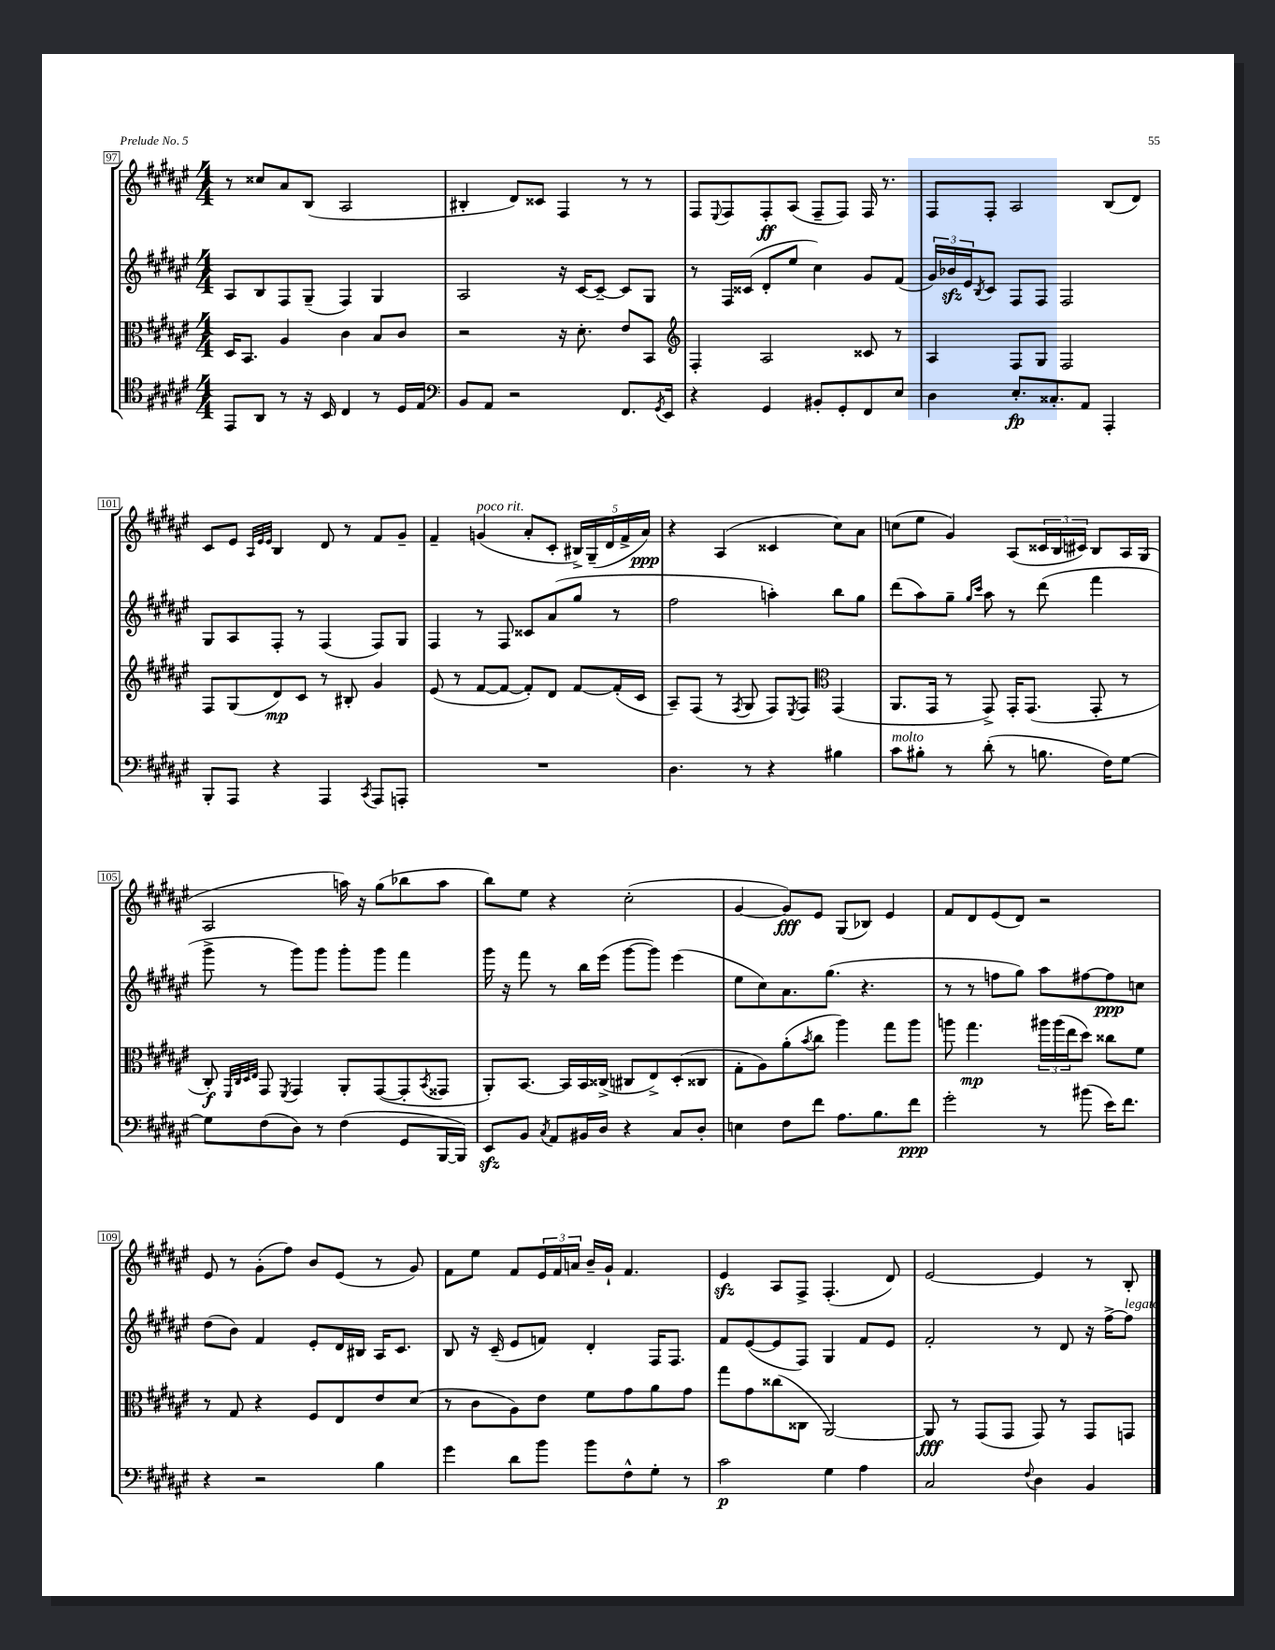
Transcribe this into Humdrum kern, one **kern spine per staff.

**kern	**kern	**kern	**kern
*staff4	*staff3	*staff2	*staff1
*clefC4	*clefC3	*clefG2	*clefG2
*k[f#c#g#d#a#e#]	*k[f#c#g#d#a#e#]	*k[f#c#g#d#a#e#]	*k[f#c#g#d#a#e#]
*M4/4	*M4/4	*M4/4	*M4/4
8EE#/L	16D#/LK	8A#/L	8r
.	8.BB/J	.	.
8AA#/J	.	8B/	8cc##/L
8r	4A#/	8F#/	8a#/
16r	.	(8G#~/J	(8B/J
16BB/	.	.	.
4C#/	4c#\	4F#/)	2A#/
8r	8B/L	4G#/	.
16D#/LL	8c#/J	.	.
16E#/JJ	.	.	.
=	=	=	=
*clefF4	*	*	*
8BB/L	2r	2A#/	4B#'/
8AA#/J	.	.	.
2r	.	.	8d#/L)
.	.	.	8c##/J
.	16r	16r	4F#/
.	8.d#'\	[16c#/LK	.
.	.	8c#~/_J	.
8.FF#/L	8e#/L	8c#/]L	8r
.	8BB/J	8G#/J	8r
8qGG#/	.	.	.
16EE#/Jk	.	.	.
=	=	=	=
*	*clefG2	*	*
4r	4F#'/	8r	8F#/L
.	.	.	8qqE#/
.	.	16F#/LL	8F#/
.	.	(16c##/JJ	.
4GG#/	2A#/	8d#'/L	8F#'/
.	.	8ee#/J	(8A#/J
8BB#'/L	.	4cc#\)	8F#~/L
8GG#'/	.	.	8F#/J)
8FF#/	8c##/	8g#/L	16F#/
.	.	.	8.r
8E#/J	8r	(8f#/J	.
=	=	=	=
4D#\	4A#/	24g#/LL)	8F#/L
.	.	24b-/	.
.	.	24e#/J	.
.	.	8qB/	.
.	.	8c#/J	8F#'/J
8.E#'/L	8F#/L	8F#/L	2A#/
.	8G#/J	8F#/J	.
8.C##'/	.	.	.
.	2F#/	2F#/	.
8AA#/J	.	.	.
4AAA#'/	.	.	(8B/L
.	.	.	8d#/J)
=	=	=	=
8BBB'/L	8F#/L	8G#/L	8c#/L
8AAA#/J	(8G#/	8A#/	8e#/J
.	.	.	32qqA#/LLL
.	.	.	32qqe#/
.	.	.	32qqe#/JJJ
4r	8d#/)	8F#'/J	4B/
.	8c#/J	8r	.
4AAA#/	8r	(4F#/	8d#/
.	8B#'/	.	8r
8qCC#/	.	.	.
8AAA#/L	4g#/	8F#/L)	8f#/L
8AAA'/J	.	8G#/J	8g#~/J
=	=	=	=
1r	(8e#/	4F#/	4f#~/
.	8r	.	.
.	[8f#/L	8r	(4g/
.	8f#/_J	8F#/	.
.	8f#'/]L)	8c##/L	8a#'/L
.	8d#/J	(8a#/	8c#'/J
.	[8f#/L	8gg#/J	20B#^/LL)
.	.	.	(20G#~/
.	.	.	20d#/
.	(16f#'/]L	8r	.
.	.	.	20f#^/
.	16c#/JJ	.	.
.	.	.	20a#/JJ)
=	=	=	=
4.D#\	8A#~/L)	2ff#\	4r
.	(8F#/J	.	.
.	8r	.	(4A#/
.	8qF#/	.	.
8r	8G#/	.	.
4r	8F#/L)	4aa'\)	4c##/
.	8qE#/	.	.
.	8F#/J	.	.
*	*clefC3	*	*
4B#\	(4GG#/	8bb\L	8cc#\L)
.	.	8gg#\J	8a#\J
=	=	=	=
8c#\L	8.AA#/L	(8ddd#\L	(8cc\L
8B#'\J	.	8aa#\)	8ee#\J
.	16GG#/Jk	.	.
8r	8r	8gg#~\J	4g#/)
.	.	16qqgg#/LL	.
.	.	16qqccc#/JJ	.
(8d#'\	8GG#^/)	8aa#\	.
8r	16GG#'/LK	8r	(8A#/L
.	(8.GG#/J	.	.
8.B\	.	(8ddd#\	24c##/L
.	.	.	24B/
.	.	.	24c#/JJ)
.	8GG#'/	4fff#\	8B/L
16F#\LK)	.	.	.
[8G#\J	8r	.	16A#/L
.	.	.	(16G#/JJ
=	=	=	=
8G#\]L	8C#'/)	8ggg#^\	2A#/
.	32qqFF#/LLL	.	.
.	32qqC#/	.	.
.	32qqD#/	.	.
.	32qqE#/JJJ	.	.
(8F#\	8GG#/	8r	.
.	8qFF#/	.	.
8D#\J)	4GG#/	8ggg#\L)	.
8r	.	8ggg#\J	.
(4F#\	8AA#'/L	8ggg#'\L	16aa\)
.	.	.	16r
.	([8GG#/	8ggg#\J	(8gg#\L
8GG#/L	8GG#'/]	4fff#\	8bb-\
.	8qBB/	.	.
[16BBB/L	8GG##/J	.	8aa\J
16BBB/]JJ)	.	.	.
=	=	=	=
8EE#/L	8AA#'/L)	16ggg#\	8bb\L)
.	.	16r	.
8BB/J	[8.BB/J	8fff#\	8ee#\J
8qC#/	.	.	.
8AA#/L	.	8r	4r
.	16BB/]LL	.	.
16BB#/L	16BB/	16bb\LL	.
16D#/JJ	(16C##^/JJ	(16eee#\JJ	.
4r	8C#/L	[8ggg#\L	(2cc#'\
.	8E#^/)	8ggg#\]J)	.
8C#/L	(8D#'/	(4eee#\	.
8D#'/J	8C##/J	.	.
=	=	=	=
4E\	8G#'\L	8ee#\L	[4g#/
.	8A#\)	8cc#\)	.
8F#\L	(8a#'\	8.a#\	8g#/]L)
.	8qb/	.	.
8f#\J	8cc#\J	.	8e#/J
.	.	(8.gg#\J	.
8.A#\L	4aa#\)	.	(8G#/L
.	.	4.r	8B-/J)
8.B\	.	.	.
.	8gg#\L	.	4e#/
8f#\J	8aa#\J	.	.
=	=	=	=
2g#'\	8aa\	8r	8f#/L
.	4.gg#\	8r	8d#/
.	.	8ff\L	(8e#/
.	.	8gg#\J)	8d#/J)
8r	24aa#\LL	8aa#\L	2r
.	(24aa#\	.	.
.	24ee#\J	.	.
(8b#\	8dd#\J)	[8ff#\	.
16e#\LK)	8cc##\L	8ff#\]	.
8.f#\J	.	.	.
.	8f#\J	8cc\J	.
=	=	=	=
4r	8r	(8dd#\L	8e#/
.	8G#/	8b\J)	8r
2r	4r	4f#/	(8g#'\L
.	.	.	8ff#\J)
.	8F#/L	8e#'/L	8b/L
.	8E#/	16d#/L	(8e#/J
.	.	16B#/JJ	.
4B\	8e#/	16A#/LK	8r
.	.	8.c#/J	.
.	(8d#/J	.	8g#/)
=	=	=	=
4g#\	8r	8B/	8f#\L
.	8c#\L	16r	8ee#\J
.	.	(16c#~/	.
8d#\L	8A#\)	8e#/L	8f#/L
8b\J	8e#\J	8f/J)	24e#/L
.	.	.	24f#/
.	.	.	24a/JJ
8b\L	8f#\L	4d#'/	16b~/LL
.	.	.	16g#`/JJ
8F#^^\	8g#\	.	4.f#/
8G#'\J	8a#\	16F#/LK	.
.	.	8.F#/J	.
8r	8g#\J	.	.
=	=	=	=
2c#\	8gg#\L	8f#/L	4e#/
.	8g#\	([8e#/	.
.	(8cc##\	8e#/]	8A#/L
.	8C##\J	8F#/J)	8F#^/J
4G#\	[2AA#/)	4G#/	(4.F#'/
4A#\	.	8f#/L	.
.	.	8e#/J	8d#/)
=	=	=	=
2C#/	8AA#/]	2f#'/	[2e#/
.	8r	.	.
.	(8GG#/L	.	.
.	8GG#/J	.	.
8qqF#/	.	.	.
4D#\	8GG#/)	8r	4e#/]
.	8r	8d#/	.
4BB/	8GG#/L	16r	8r
.	.	[16ff#^\LK	.
.	8GG/J	8ff#\]J	8B'/
==	==	==	==
*-	*-	*-	*-
